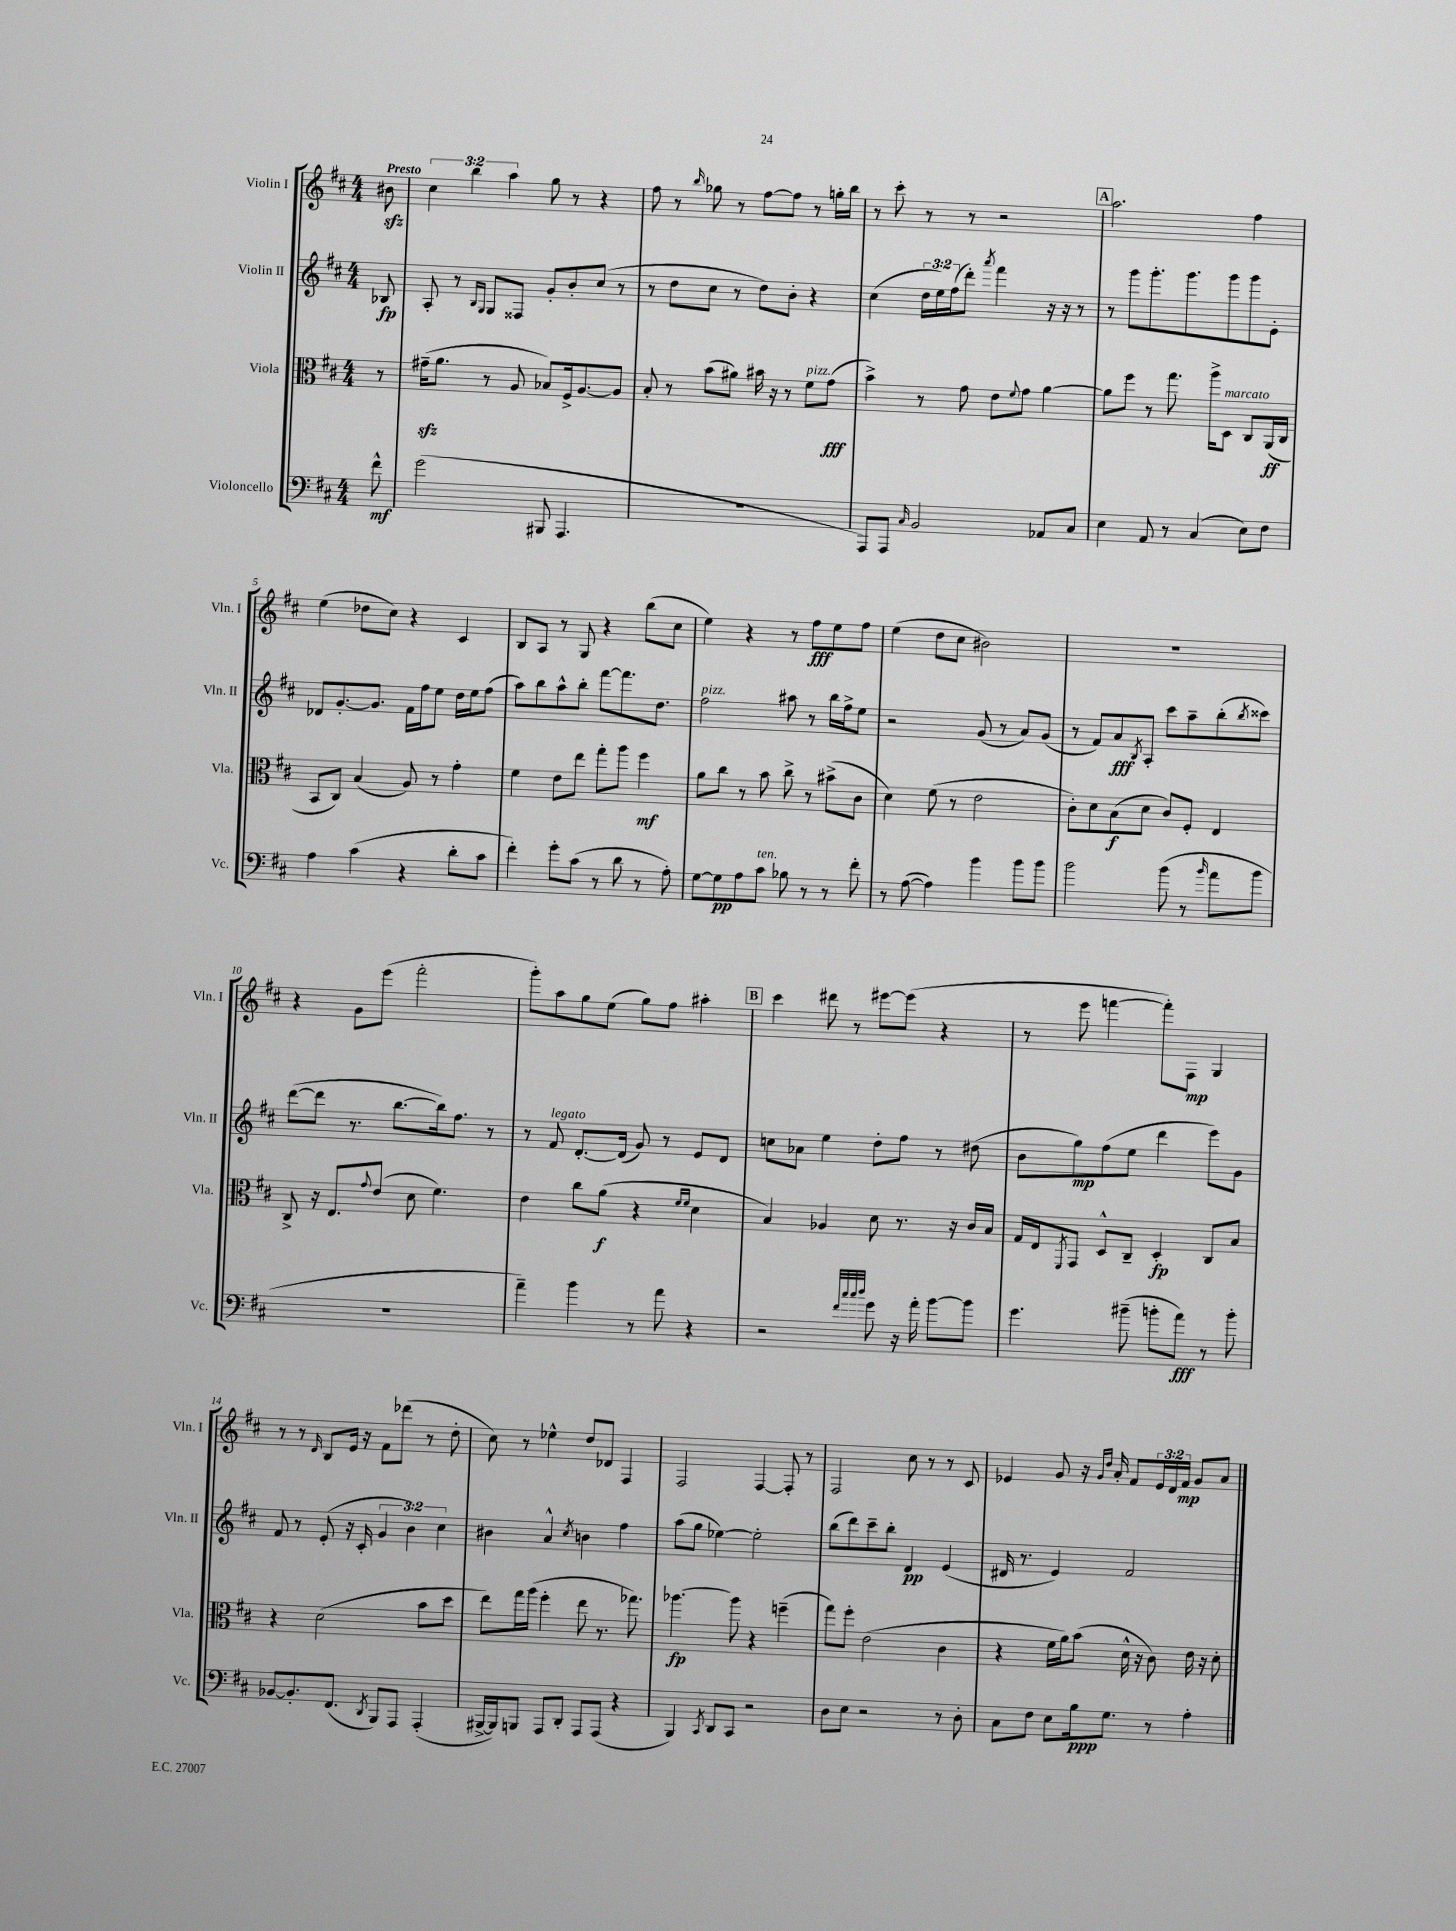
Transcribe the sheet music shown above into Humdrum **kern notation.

**kern	**kern	**kern	**kern
*staff4	*staff3	*staff2	*staff1
*clefF4	*clefC3	*clefG2	*clefG2
*k[f#c#]	*k[f#c#]	*k[f#c#]	*k[f#c#]
*M4/4	*M4/4	*M4/4	*M4/4
8f#^^\	8r	8B-/	8b#\
=	=	=	=
(2g\	(16g#~\LK	8A'/	6cc#\
.	8.a\J	.	.
.	.	8r	.
.	.	.	6bb\
.	.	16qqB/LL	.
.	.	16qqG/JJ	.
.	8r	8G/L	.
.	.	.	6aa\
.	8A/	8F##/J	.
8BBB#/	8B-/L)	8g'/L	8gg\
4.AAA/	16F#^/k	8b'/	8r
.	[8.A/	.	.
.	.	(8cc#/J	4r
.	8A/]J	8r	.
=	=	=	=
1r	8B'/	8r	8ff#\
.	8r	8dd\L	8r
.	.	.	16qqbb/
.	(8b\L	8cc#\J	8gg-\
.	8a#\J)	8r	8r
.	16b#\	8dd\L)	[8ff#\L
.	16r	.	.
.	8r	8b'\J	8ff#\]J
.	8f#\L	4r	8r
.	(8g\J	.	16gg'\LL
.	.	.	16bb\JJ
=	=	=	=
8AAA/L)	4b^\)	(4cc#\	8r
8AAA/J	.	.	8ccc#'\
16qqC#/	.	.	.
2BB/	8r	24dd\LL	8r
.	.	24ee\)	.
.	.	(24ff#\J	.
.	8g\	8ddd'\J)	8r
.	.	8qaaa/	.
.	8e\L	4fff#\	2r
.	8qqf#/	.	.
.	8g\J	.	.
8AA-/L	[4a\	16r	.
.	.	16r	.
8C#/J	.	8r	.
=	=	=	=
4E\	8a\]L	8r	2.aa\
.	8ff#\J	8ggg\L	.
8AA/	8r	8.ggg'\	.
8r	8.gg\	.	.
.	.	8.ggg\	.
(4C#/	.	.	.
.	16aa^\LK	.	.
.	8D\J	8ggg\	.
8E\L)	8C#/L	8ggg\	4ff#\
8F#\J	(16AA/L	8e'\J	.
.	16C#/JJ	.	.
=	=	=	=
4A\	8BB/L	8d-/L	(4ee\
.	8C#/J)	[8.g'/	.
(4c#\	(4B/	.	8dd-\L
.	.	8.g/]J	.
.	.	.	8cc#\J)
4r	8A/)	16f#\LL	4r
.	.	16ff#\J	.
.	8r	8ee\J	.
8d'\L	4g'\	16dd\LL	4c#/
.	.	16ee\J	.
8c#\J	.	(8ff#\J	.
=	=	=	=
4f#'\)	4f#\	8aa\L)	8B/L
.	.	8bb\	8A/J
8g'\L	8e\L	8aa^^\	8r
(8c#\J	8ee\J	8bb'\J	8G/
8r	8gg'\L	[8fff#\L	4r
8d\	8aa\J	8.fff#\]	.
8r	4ff#\	.	(8bb\L
.	.	8.dd\J	.
8A'\)	.	.	8cc#\J
=	=	=	=
[8G\L	8a\L	2ff#\	4ee\)
8G\]	8cc#\J	.	.
8A\	8r	.	4r
8c#\J	8b\	.	.
8B-\	8cc#^\	8aa#\	8r
8r	8r	8r	8ff#\L
8r	(8b#^\L	16bb\LL	8ee\
.	.	16ff#^\J	.
8f#'\	8c#\J	8ee\J	8ff#\J
=	=	=	=
8r	4d\)	2r	(4ee\
([8A\	.	.	.
4A\])	(8f#\	.	8dd\L
.	8r	.	8cc#\J
4b\	2e\	(8g/	2b#\)
.	.	8r	.
8b\L	.	8a/L)	.
8b\J	.	(8g/J	.
=	=	=	=
2b\	8c#'\L)	8r	1r
.	8d\	8f#/L)	.
.	(8B\	8a/	.
.	.	8qB/	.
.	8d\J	8A'/J	.
(8b\	8c#/L)	8ccc#\L	.
8r	8F#'/J	8aa~\	.
16qqb/	.	.	.
8a\L	4E/	(8bb'\	.
.	.	8qbb/	.
8b\J	.	8ccc##\J)	.
=	=	=	=
1r	8C#^/	([8ddd\L	4r
.	16r	8ddd\]J	.
.	8.E/L	.	.
.	.	8.r	8g\L
.	8qqg/	.	.
.	(8e/J	.	(8eee\J
.	.	[8.bb\L	.
.	8d\	.	2fff#'\
.	4.f#\)	16bb\]k)	.
.	.	8.ff#\J	.
.	.	8r	.
=	=	=	=
4a~\)	4e\	8r	8ggg'\L)
.	.	8f#/	8aa\
4b\	8cc#\L	[8.d'/L	8gg\
.	(8a\J	.	(8ee\J
.	.	(16d/]Jk	.
8r	4r	8g/)	8gg\L)
8a\	.	8r	8ff#\J
.	16qqf#/LL	.	.
.	16qqf#/JJ	.	.
4r	4d\	8e/L	4aa#'\
.	.	8d/J	.
=	=	=	=
2r	4B/)	8cc\L	4ccc#\
.	.	8a-\J	.
.	4A-/	4ee\	8ddd#\
.	.	.	8r
32qqf#/LLL	.	.	.
32qqcc#/	.	.	.
32qqcc#/	.	.	.
32qqdd/JJJ	.	.	.
8g\	8d\	8dd'\L	[8eee#\L
16r	8.r	8ff#\J	(8eee#\]J
16a'\	.	.	.
[8b\L	.	8r	4r
.	16r	.	.
8b\]J	16c#/LL	(8dd#\	.
.	16B/JJ	.	.
=	=	=	=
4.g\	16G/LL	8b\L	8r
.	16E/J	.	.
.	8qFF#/	.	.
.	8GG/J	8gg\)	8eee\
.	8D^^/L	(8ff#\	[4fff\
(8b#~\	8C#~/J	8ee\J	.
8b'\L	4D'/	4ddd\	8fff'\]L)
8a\J)	.	.	8F#\J
8r	8C#/L	8eee\L)	4G/
8b'\	8B/J	8g\J	.
=	=	=	=
[8BB-/L	4r	8f#/	8r
8.BB-'/]	.	8r	8r
.	.	.	16qqd/
.	(2d\	(8e'/	8B/L
(8.FF#/J	.	.	.
.	.	16r	16e/Jk
.	.	16c#'/	16r
8qDD/	.	.	.
8BBB/L)	.	6g/	8f#\L
8AAA/J	.	.	(8ddd-\J
.	.	6b\)	.
(4AAA'/	8b\L	.	8r
.	.	6cc#\	.
.	8dd\J	.	8dd'\
=	=	=	=
[16BBB#^/LL	8ee\L)	4b#\	8cc#\)
16BBB#/]J)	.	.	.
8BBB/J	16gg\L	.	8r
.	(16aa\JJ	.	.
8AAA/L	4ff#'\	4a^^/	4ee-^^\
8DD'/J	.	.	.
.	.	8qcc#/	.
8AAA/L	8ee\	4b\	8dd/L
(8AAA/J	8.r	.	8d-/J
4r	.	4ff#\	4F#/
.	8.gg-\)	.	.
=	=	=	=
4BBB/)	[4.aa-\	(8aa\L	2F#/
.	.	8gg\J	.
8qCC#/	.	.	.
8DD/L	.	[4ee-\)	.
8CC#/J	8aa-\]	.	.
2r	4r	2ee-'\]	[4F#/
.	(4ff~\	.	8F#'/]
.	.	.	8r
=	=	=	=
8D\L	8gg\L)	(8bb\L	2F#/
8E\J	8ff#'\J	8ddd\)	.
2r	(2e\	8ccc#~\	.
.	.	8bb'\J	.
.	.	4d/	8cc#\
.	.	.	8r
8r	4c#\	(4e/	8r
8D'\	.	.	8c#/
=	=	=	=
8C#\L	4r	16d#/	4e-/
.	.	8.r	.
8F#\J	.	.	.
8E\L	16f#\LL	4e/)	8g/
.	16a\J)	.	.
16B\k	(8b\J	.	16r
.	.	.	16qqg/LL
.	.	.	16qqdd/JJ
8.G\J	.	.	16a'/
.	16d^^\	2f#/	8f#/L
.	16r	.	.
8r	8c#\)	.	24e-/L
.	.	.	24d/
.	.	.	24f#/JJ
4A'\	16e\	.	8g/L
.	16r	.	.
.	8d'\	.	8a/J
==	==	==	==
*-	*-	*-	*-
